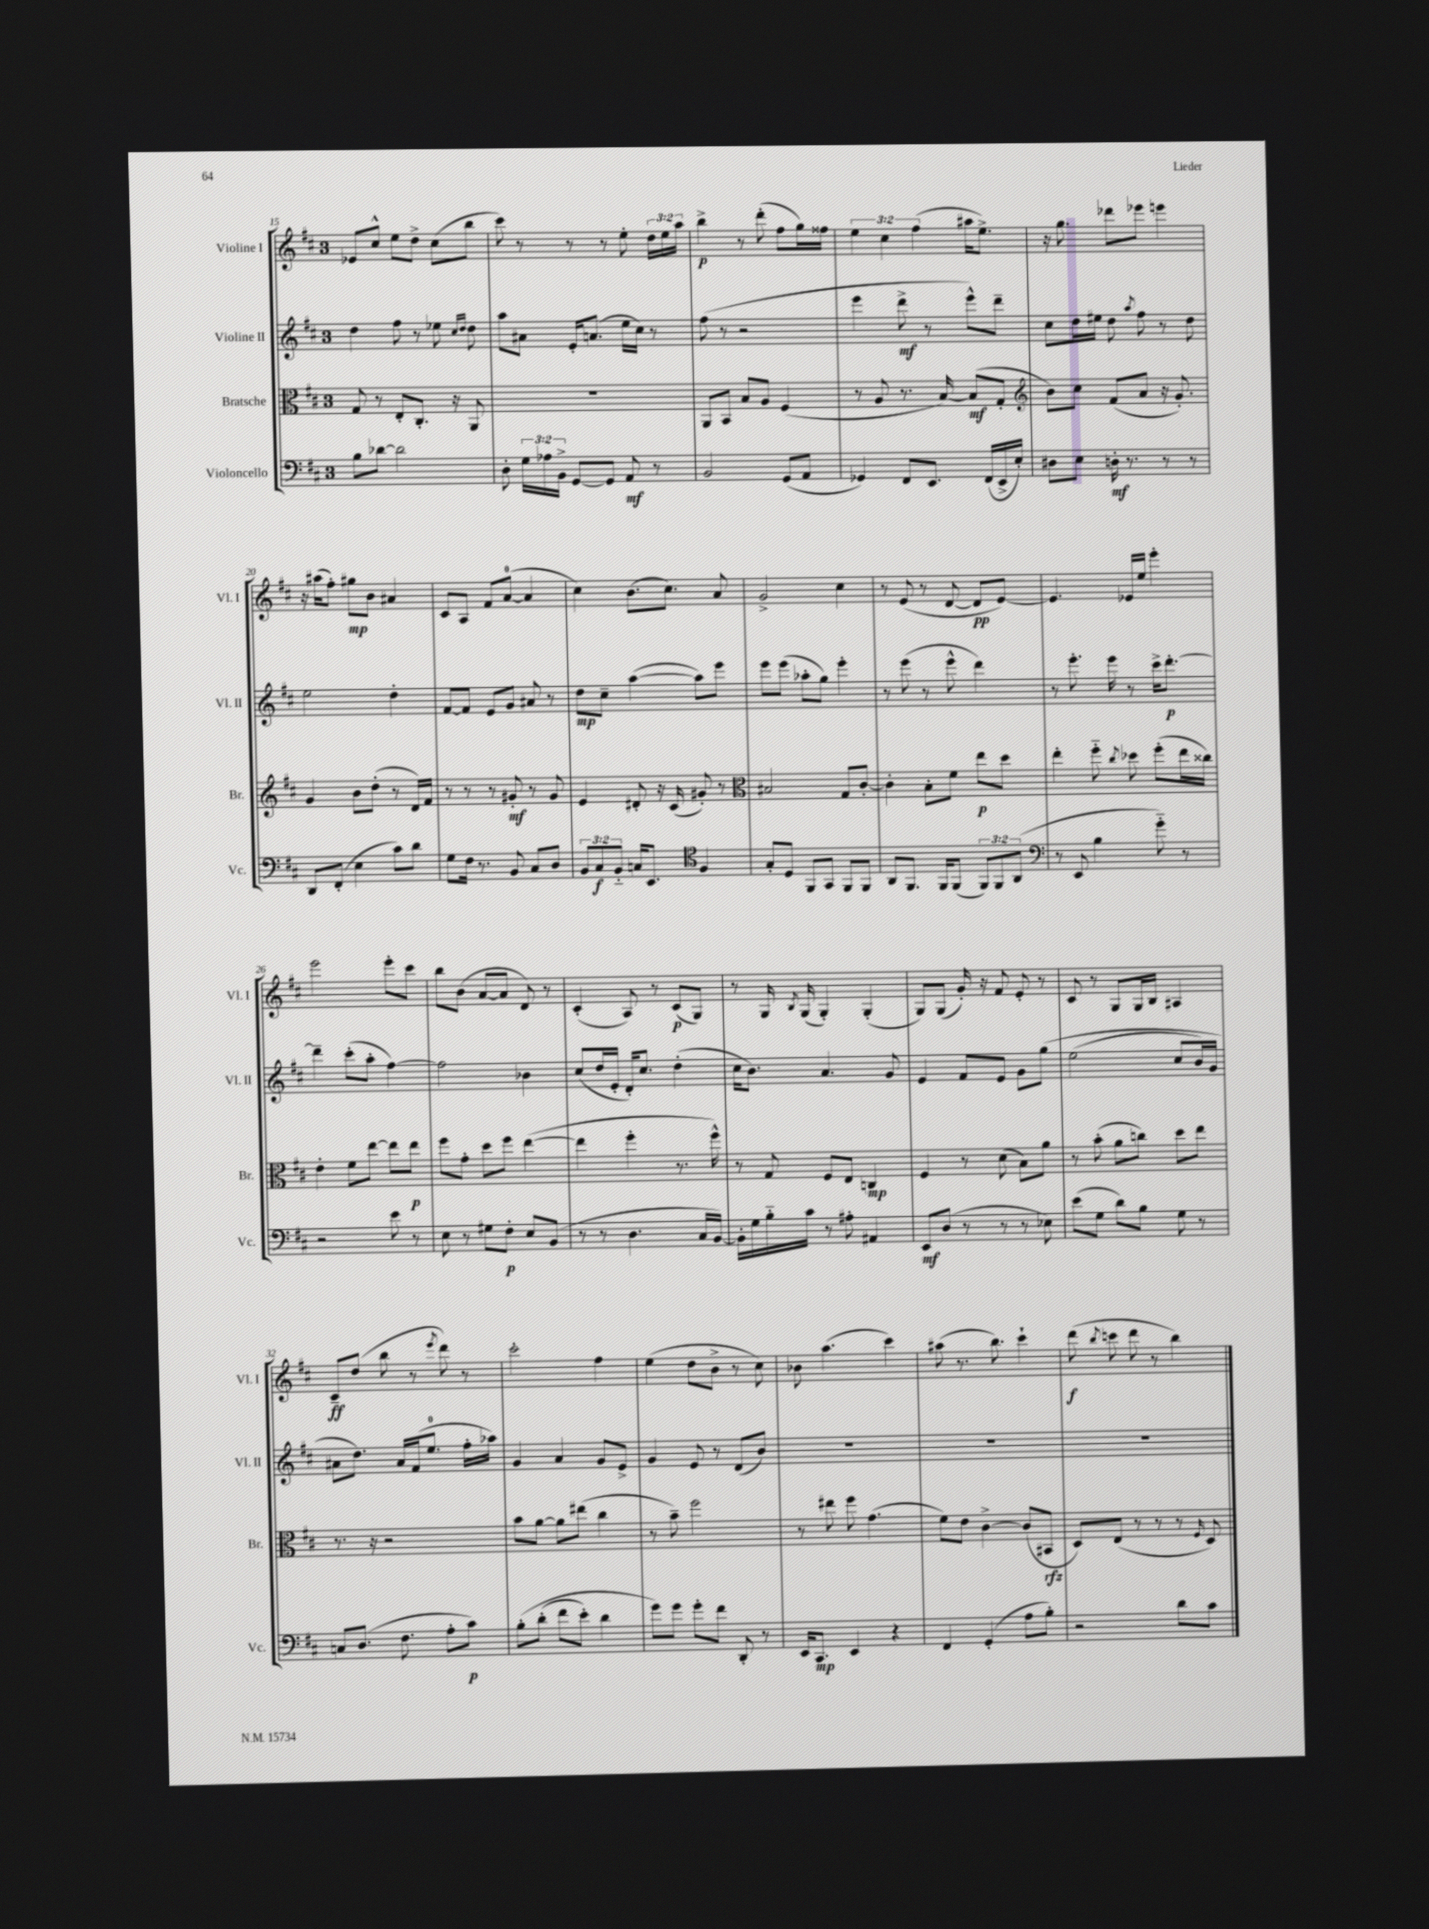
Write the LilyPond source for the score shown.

<<
\new StaffGroup <<
\new Staff = "s0" \with { instrumentName = "Violine I" shortInstrumentName = "Vl. I" } {
    \clef treble \key d \major \once \override Staff.TimeSignature.style = #'single-digit \time 3/4 \override Staff.TupletNumber.text = #tuplet-number::calc-fraction-text
    \autoBeamOff ees'8[ cis''8]-^ e''8[ d''8]-> cis''8[( b''8] |
    cis'''8) r8 r8 r8 e''8-. \tuplet 3/2 { d''16[ e''16 a''16] } |
    b''4->\p r8 d'''8-.( fis''8[ g''16) fisis''16] |
    \tuplet 3/2 { e''4 cis''4 fis''4( } ais''16[ e''8.]->) |
    r16 g''8. des'''8[ ees'''8] e'''4 |
    r16 ais''16[( fis''8]-.) gis''8[\mp b'8] ais'4 |
    cis'8[ a8] fis'8[ a'8]-0~( a'4 |
    cis''4) b'8.[( cis''8.]) a'8 |
    g'2-> cis''4 |
    r8 e'8( r8 d'8~ d'8[\pp e'8]~) |
    e'4. ees'16[ e''16] e'''4-. |
    e'''2 e'''8[-. cis'''8] |
    b''8[ b'8]( a'8[~ a'8] d'8) r8 |
    cis'4-.( a8) r8 cis'8[\p( g8]) |
    r8 g16 \acciaccatura { b8 } g16( g4-.) g4-.( |
    g8[) g8]( g'16-.) r16 fis'8 e'8-. r8 |
    cis'8 r8 g8[ g16 b16] ais4 |
    cis'8[--\ff d''8]( b''8 r8 \acciaccatura { e'''8 } d'''8) r8 |
    cis'''2-. fis''4 |
    e''4( d''8[ b'8]-> r8 cis''8) |
    bes'8 a''4.( cis'''4) |
    ais''8( r8. b''8.) cis'''4-! |
    d'''8\f( \acciaccatura { b''8 } c'''8 d'''8 r8 b''4) \bar "|." |
}
\new Staff = "s1" \with { instrumentName = "Violine II" shortInstrumentName = "Vl. II" } {
    \clef treble \key d \major \once \override Staff.TimeSignature.style = #'single-digit \time 3/4
    \autoBeamOff d''4 fis''8 r8 ees''8 \grace { cis''16[ d''16] } d''8 |
    a''8[ ais'8] e'16[-. a'8.]( e''16[ cis''16]) r8 |
    fis''8( r8 r2 |
    e'''4 d'''8->\mf r8 e'''8[-^) d'''8]-- |
    cis''8[ d''16 eis''16] d''8 \acciaccatura { a''8 } fis''8 r8 d''8 |
    e''2 d''4-. |
    fis'8[~ fis'8] e'8[ g'8] ais'8 r8 |
    d''8[\mp cis''8]-- a''4~( a''8[) e'''8] |
    e'''8[ e'''8]( aes''8[-. g''8]) e'''4-. |
    r8 e'''8( r8 e'''8-^ d'''4) |
    r8 e'''8.-. e'''16 r8 cis'''16[-> d'''8.]~-.\p |
    d'''4-- cis'''8[-.( a''8]-. fis''4~) |
    fis''2 bes'4 |
    cis''8[( d''16 e'16]-. d'16[-.) cis''8.] d''4-.( |
    cis''16[ b'8.]) a'4. g'8 |
    e'4 fis'8[ e'8] g'8[ g''8]\( |
    e''2( cis''8[ b'16) g'16] |
    ais'8[ d''8.]\) ais'16[ fis'16( e''8.]-0 fis''16[-. aes''16]) |
    g'4 a'4 g'8[ e'8]-> |
    g'4 e'8 r8 d'8[( b'8]) |
    R2. |
    R2. |
    R2. \bar "|." |
}
\new Staff = "s2" \with { instrumentName = "Bratsche" shortInstrumentName = "Br." } {
    \clef alto \key d \major \once \override Staff.TimeSignature.style = #'single-digit \time 3/4
    \autoBeamOff g8 r8 e8[-. cis8.]-. r16 a,8 |
    R2. |
    a,8[ b,8] b8[ a8] fis4( |
    r8 a8 r8. b16~) b8[\mf( g8]-. |
    \clef treble b'8[) cis''8] fis'8[( a'8] r16 g'8.-.) |
    g'4 b'8[ d''8]-.( r8 d'16[) fis'16] |
    r8 r8 r8 gis'8-.\mf r8 gis'8 |
    e'4 dis'8-. r16 cis'16( gis'8-.) r8 |
    \clef alto bis2 g8[ cis'8]~-. |
    cis'4-. b8[-. fis'8] e''8[\p d''8] |
    e''4-. fis''8-_ \acciaccatura { cis''8 } des''8 fis''8[-.( e''16 cisis''16]) |
    e'4-. fis'8[ e''8]~ e''8[ e''8]\p |
    fis''8[ g'8]-. d''8[ fis''8] e''4~( |
    e''4 fis''4-. r8. fis''16-^) |
    r8 g8 fis8[ e8] c4\mp |
    fis4 r8 d'8( b8[) a'8] |
    r8 b'8-.( a'8[ c''8]) d''8[ e''8] |
    r8. r16 r2 |
    b'8[ a'8]~ a'8[ eis''8]( cis''4 |
    r8 b'8--) fis''2 |
    r8 eis''8 fis''8 g'4.( |
    fis'8[) e'8] cis'4~-> cis'8[( bis,8]\rfz |
    d8[) e8]( r8 r8 r8 \grace { fis16 } d8) \bar "|." |
}
\new Staff = "s3" \with { instrumentName = "Violoncello" shortInstrumentName = "Vc." } {
    \clef bass \key d \major \once \override Staff.TimeSignature.style = #'single-digit \time 3/4 \override Staff.TupletNumber.text = #tuplet-number::calc-fraction-text
    \autoBeamOff b8[ des'8]~ des'2 |
    d8-. \tuplet 3/2 { g16[ aes16 b,16]-> } g,8[~ g,8] a,8\mf r8 |
    b,2 g,8[( a,8] |
    ges,4) fis,8[ e,8.] fis,16[( e,16-> e16]-.) |
    dis8[ e8] d16-.\mf r8. r8 r8 |
    d,8[ fis,8]-.( e4 cis'8[) d'8] |
    g8[ fis16] r8. b,8 cis8[ d8] |
    \tuplet 3/2 { b,8[ cis8\f b,8]-_ } c16[ e,8.] \clef tenor fis4 |
    g8[-. d8] fis,8[ g,8] fis,8[ fis,8] |
    a,8[ fis,8.] fis,16[ fis,8]( \tuplet 3/2 { fis,8[) fis,8 a,8]( } |
    \clef bass r8 e,8 b4 g'8-_) r8 |
    r2 e'8 r8 |
    e8 r8 gis8[ fis8]-.\p e8[ b,8]( |
    r8 r8 d4. cis16[ b,16]~) |
    b,16[-. g16 b16-_ cis'16] r8 ais8-. ais,4 |
    e,8[\mf d8]( r8 r8 r8 ees8) |
    e'8[( g8] d'8[) b8] g8 r8 |
    c8[ d8.]( fis8. a8[-. cis'8]\p) |
    b8[-.\( d'8]-.( fis'8[ e'8]-.) d'4 |
    g'8[\) g'8] g'8[-. fis'8] d,8-. r8 |
    e,16[ cis,8.]\mp e,4 r4 |
    fis,4 g,4-.( a8[ b8]-.) |
    r2 d'8[ cis'8] \bar "|." |
}
>>
>>
\layout { \context { \Score currentBarNumber = #15 } }
